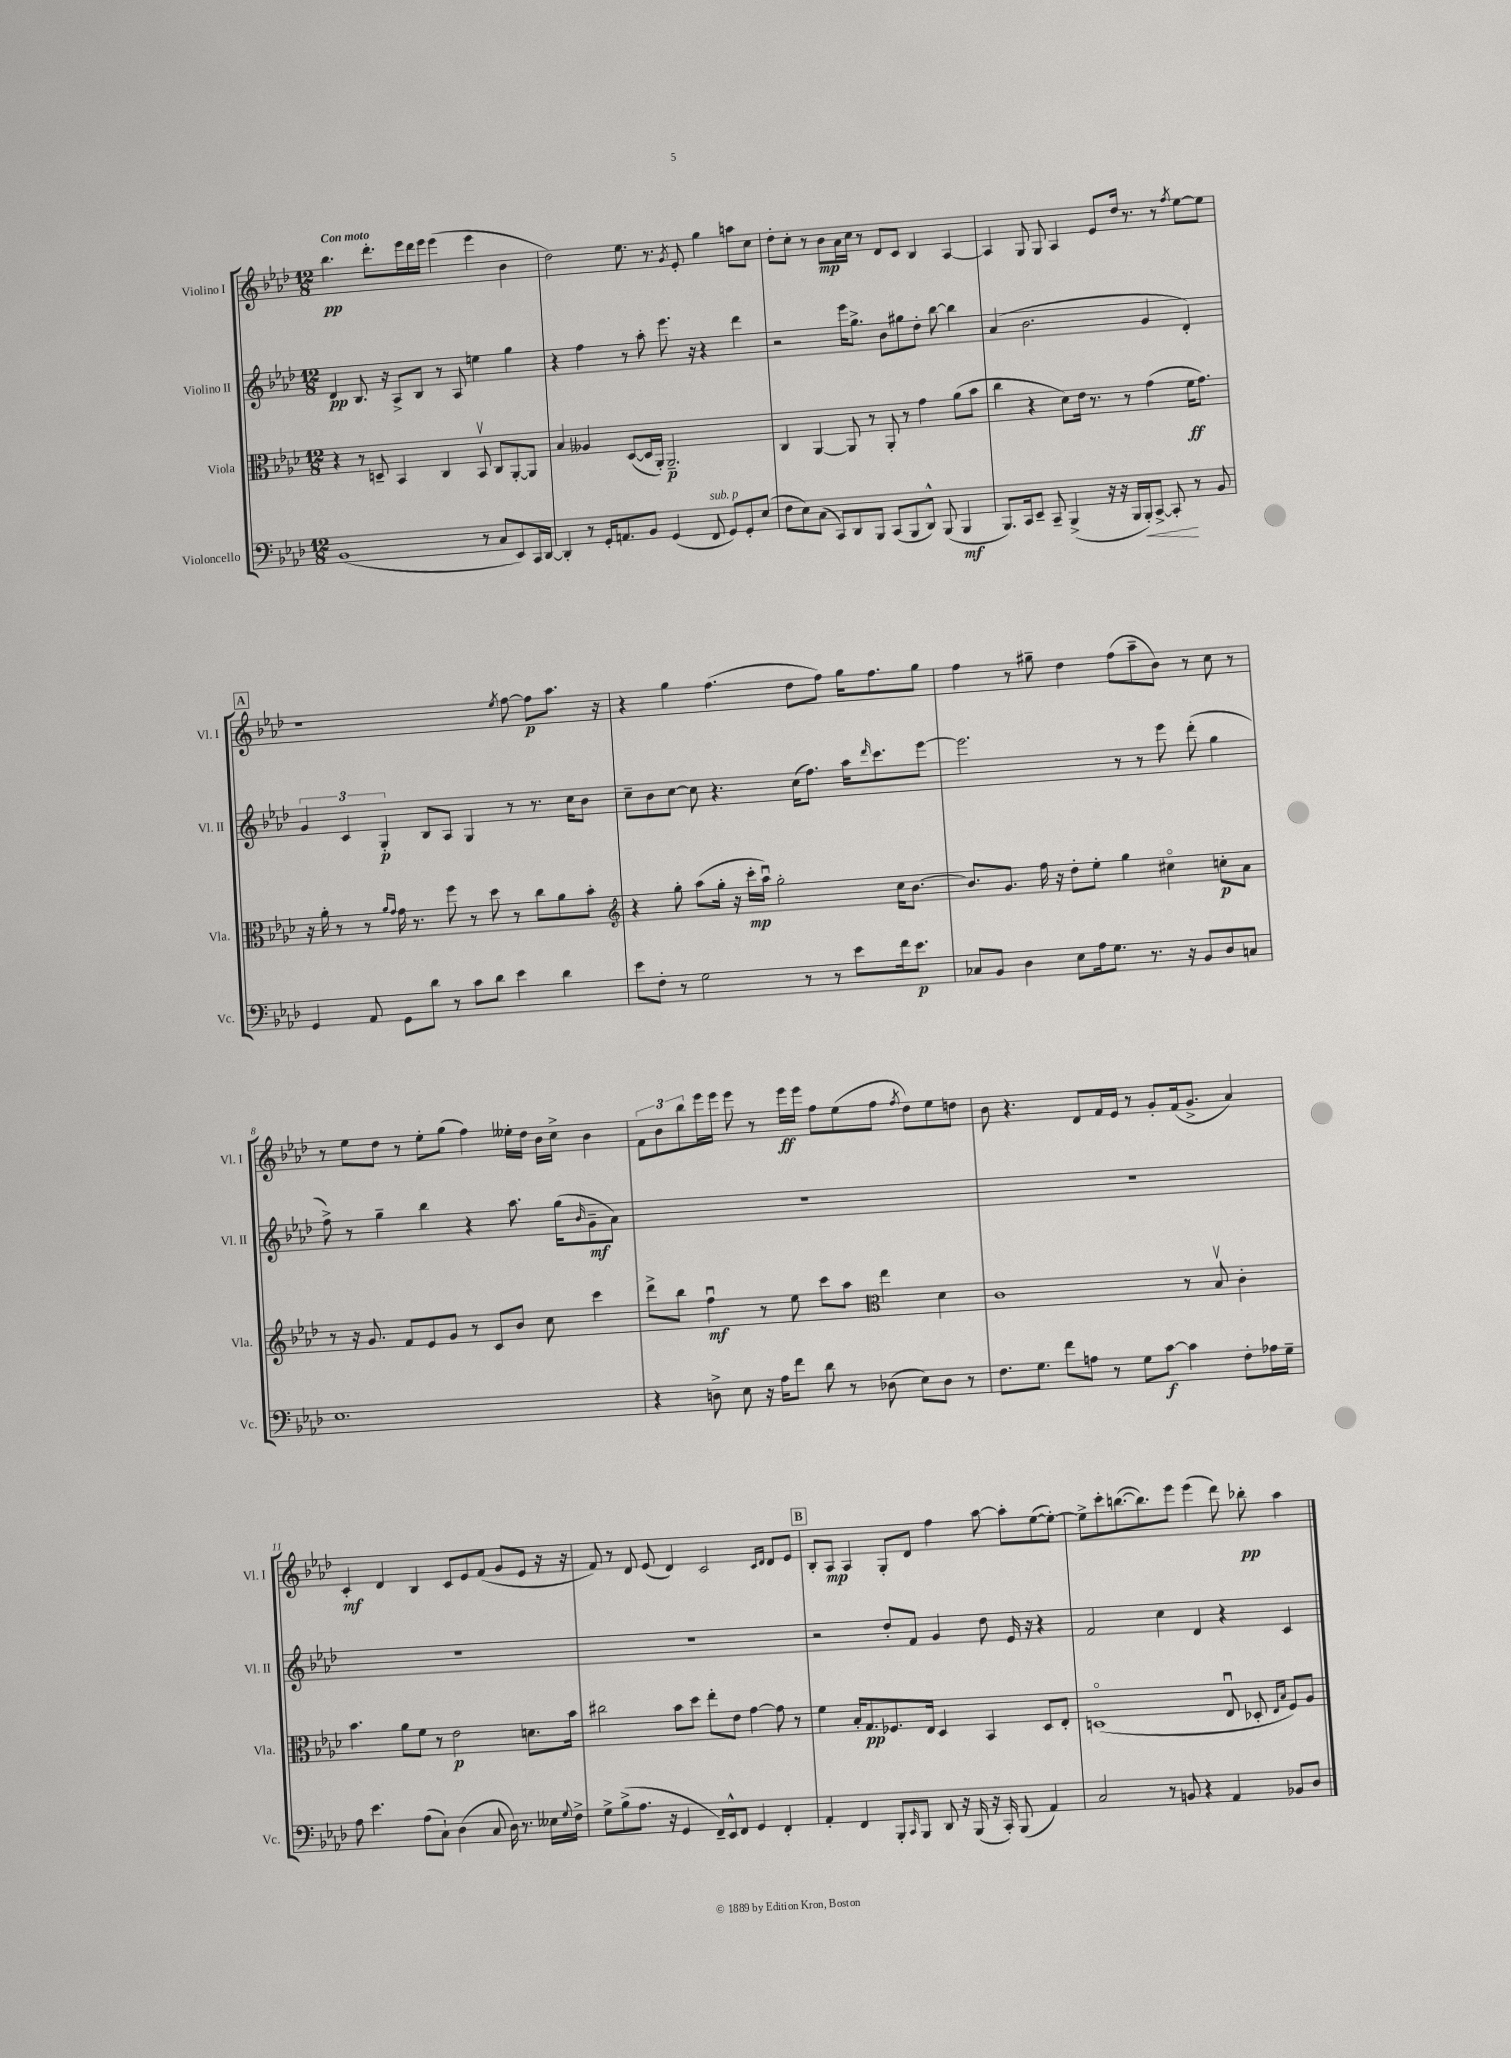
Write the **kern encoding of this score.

**kern	**dynam	**kern	**dynam	**kern	**dynam	**kern	**dynam
*part4	*part4	*part3	*part3	*part2	*part2	*part1	*part1
*staff4	*staff4	*staff3	*staff3	*staff2	*staff2	*staff1	*staff1
*I"Violoncello	*	*I"Viola	*	*I"Violino II	*	*I"Violino I	*
*I'Vc.	*	*I'Vla.	*	*I'Vl. II	*	*I'Vl. I	*
*clefF4	*	*clefC3	*	*clefG2	*	*clefG2	*
*k[b-e-a-d-]	*	*k[b-e-a-d-]	*	*k[b-e-a-d-]	*	*k[b-e-a-d-]	*
*M12/8	*	*M12/8	*	*M12/8	*	*M12/8	*
=1	=1	=1	=1	=1	=1	=1	=1
!	!	!	!	!	!	!LO:TX:a:B:t=Con moto	!
(1BB-	.	4r	.	4d-/	pp	4.bb-\	pp
.	.	8r	.	8.B-/	.	.	.
.	.	8Dn~/	.	.	.	8.ddd-'\L	.
.	.	.	.	16r	.	.	.
.	.	4BB-/	.	8A-^/L	.	.	.
.	.	.	.	.	.	16eee-\L	.
.	.	.	.	8B-/J	.	16ddd-\	.
.	.	.	.	.	.	16eee-\JJ	.
.	.	4C/	.	8r	.	(4eee-\	.
.	.	.	.	8A-/	.	.	.
8r	.	8BB-v/	.	4een\	.	4eee-\	.
8C/L	.	8C/L	.	.	.	.	.
8EE-/)	.	[8AA-'/	.	4gg\	.	4b-\	.
16CC/L	.	8AA-/J]	.	.	.	.	.
[16DD-/JJ	.	.	.	.	.	.	.
=2	=2	=2	=2	=2	=2	=2	=2
4DD-'/]	.	4B-/	.	4r	.	2dd-\)	.
8r	.	4A--X/	.	4ff\	.	.	.
16GG'/KL	.	.	.	.	.	.	.
8.AAn/	.	.	.	.	.	.	.
.	.	([8D-/L	.	8r	.	8.ee-\	.
8BB-/J	.	16D-/L]	.	8aa-'\	.	.	.
.	.	16AA-'/JJ)	.	.	.	8.r	.
(4GG/	.	2.AA-~/	p	8.eee-\	.	.	.
.	.	.	.	.	.	8qg/	.
.	.	.	.	.	.	8e-'/	.
.	.	.	.	16r	.	.	.
!LO:TX:a:i:t=sub. p	!	!	!	!	!	!	!
8FF/	.	.	.	4r	.	4gg\	.
8GG/L)	.	.	.	.	.	.	.
8GG'/	.	.	.	4ddd-\	.	8aan\L	.
(8E-/J	.	.	.	.	.	8cc\J	.
=3	=3	=3	=3	=3	=3	=3	=3
8F\L	.	4C/	.	2r	.	8dd-'\L	.
8E-\)	.	.	.	.	.	8cc'\J	.
(8C\J	.	[4AA-/	.	.	.	8r	.
8CC/L)	.	.	.	.	.	8b-\L	mp
8DD-/	.	8AA-/]	.	16eee-\KL	.	16a-\L	.
.	.	.	.	8.gg^\J	.	16cc\JJ	.
8BBB-/J	.	8r	.	.	.	8r	.
(8CC/L	.	8AA-'/	.	8b-\L	.	8d-/L	.
8BBB-/	.	8r	.	8gg#X\	.	8c/J	.
8DD-^^/J)	.	4g\	.	8dd-'\J	.	4B-/	.
(8BBB-/	.	.	.	[8bb-\	.	.	.
4BBB-/	mf	(8a-\L	.	4bb-\]	.	[4A-/	.
.	.	8b-\J	.	.	.	.	.
=4	=4	=4	=4	=4	=4	=4	=4
8.BBB-/L)	.	4cc\	.	(4a-/	.	4A-/]	.
16CC/k	.	.	.	.	.	.	.
8EE-~/J	.	4r	.	2.b-\	.	8G/	.
8CC~/	.	.	.	.	.	8G/	.
(4BBB-^/	.	8d-\L)	.	.	.	4A-/	.
.	.	16e-\Jk	.	.	.	.	.
.	.	8.r	.	.	.	.	.
16r	.	.	.	.	.	8e-/L	.
16r	.	.	.	.	.	.	.
16BBB-/LL	.	8r	.	.	.	16dd-/Jk	.
!	!LO:HP:b	!	!	!	!	!	!
16BBB-'/J)	<	.	.	.	.	8.r	.
[8CC^/J	.	(4g\	.	4g/	.	.	.
8CC'/]	.	.	.	.	.	8r	.
.	.	.	.	.	.	8qff/	.
8r	[	16f\KL	ff	4d-'/)	.	[8ee-\L	.
.	.	8.g\J)	.	.	.	.	.
8BB-/	.	.	.	.	.	8ee-\J]	.
!!LO:LB:g=z
!!LO:REH:place=s1:t=A
=5	=5	=5	=5	=5	=5	=5	=5
4GG/	.	16r	.	6g/	.	1r	.
.	.	16a-'\	.	.	.	.	.
.	.	8r	.	.	.	.	.
.	.	.	.	6c/	.	.	.
8AA-/	.	8r	.	.	.	.	.
.	.	.	.	6G'/	p	.	.
.	.	16qqa-/LL	.	.	.	.	.
.	.	16qqg/JJ	.	.	.	.	.
8GG\L	.	16g\	.	.	.	.	.
.	.	8.r	.	.	.	.	.
8d-\J	.	.	.	8B-/L	.	.	.
8r	.	8ff\	.	8A-/J	.	.	.
8c\L	.	8r	.	4G/	.	.	.
8d-\J	.	8dd-\	.	.	.	.	.
.	.	.	.	.	.	8qee-/	.
4e-\	.	8r	.	8r	.	[8ff\	.
.	.	8cc\L	.	8.r	.	8ff\L]	p
4d-\	.	8a-\	.	.	.	8.aa-\J	.
.	.	.	.	16cc\KL	.	.	.
.	.	8b-'\J	.	8b-\J	.	.	.
.	.	.	.	.	.	16r	.
=6	=6	=6	=6	=6	=6	=6	=6
*	*	*clefG2	*	*	*	*	*
8e-\L	.	4r	.	8cc~\L	.	4r	.
8F'\J	.	.	.	8b-\	.	.	.
8r	.	8gg'\	.	[8cc\J	.	4gg\	.
2G\	.	(8aa-\L	.	8cc\]	.	.	.
.	.	16gg'\Jk	.	4.r	.	(4.ff\	.
.	.	16r	.	.	.	.	.
.	.	16ccc'\LL	mp	.	.	.	.
.	.	16aa-u\JJ)	.	.	.	.	.
.	.	2gg'\	.	.	.	.	.
8r	.	.	.	(16cc\KL	.	8dd-\L	.
.	.	.	.	8.ff\J)	.	.	.
8r	.	.	.	.	.	8ff\J)	.
8e-\L	.	.	.	16aa-\KL	.	16gg\KL	.
.	.	.	.	16qqddd-/	.	.	.
.	.	.	.	8.ccc\	.	8.ff\	.
16f\k	.	16cc\KL	.	.	.	.	.
8.e-\J	p	[8.b-\J	.	.	.	.	.
.	.	.	.	[8eee-\J	.	8gg\J	.
=7	=7	=7	=7	=7	=7	=7	=7
8C-X/L	.	8.b-/L]	.	2.eee-\]	.	4ff\	.
8BB-/J	.	.	.	.	.	.	.
.	.	8.g/J	.	.	.	.	.
4D-\	.	.	.	.	.	8r	.
.	.	16ff\	.	.	.	8gg#X~\	.
.	.	16r	.	.	.	.	.
8E-\L	.	8dd-'\L	.	.	.	4dd-\	.
16A-\k	.	8ee-'\J	.	.	.	.	.
8.G\J	.	.	.	.	.	.	.
.	.	4gg\	.	8r	.	(8ff\L	.
8.r	.	.	.	8r	.	8aa-~\	.
.	.	4cc#X\	.	8eee-\	.	8b-\J)	.
16r	.	.	.	.	.	.	.
8BB-/L	.	.	.	(8ddd-'\	.	8r	.
8D-/	.	8ccn'\L	p	4gg\	.	8cc\	.
8Cn/J	.	8a-\J	.	.	.	8r	.
!!LO:LB:g=z
=8	=8	=8	=8	=8	=8	=8	=8
1.E-	.	8r	.	8ff^\)	.	8r	.
.	.	16r	.	8r	.	8ee-\L	.
.	.	8.g/	.	.	.	.	.
.	.	.	.	4gg~\	.	8dd-\J	.
.	.	8f/L	.	.	.	8r	.
.	.	8e-/	.	4bb-\	.	8ee-'\L	.
.	.	8g/J	.	.	.	(8gg\J	.
.	.	8r	.	4r	.	4ff\)	.
.	.	8c/L	.	.	.	.	.
.	.	8b-/J	.	8.aa-\	.	16ee--X'\LL	.
.	.	.	.	.	.	16dd-\JJ	.
.	.	8cc\	.	.	.	16b-\LL	.
.	.	.	.	(16gg\KL	.	16cc^\JJ	.
.	.	.	.	16qqb-/	.	.	.
.	.	4ccc\	.	8g~\	mf	4b-\	.
.	.	.	.	8a-\J)	.	.	.
=9	=9	=9	=9	=9	=9	=9	=9
4r	.	8ddd-^\L	.	1.r	.	12f\L	.
.	.	.	.	.	.	12b-\	.
.	.	8bb-\J	.	.	.	.	.
.	.	.	.	.	.	12bb-\	.
8Dn^\	.	4ffu\	mf	.	.	16eee-\L	.
.	.	.	.	.	.	16eee-\JJ	.
8E-\	.	.	.	.	.	8eee-\	.
16r	.	8r	.	.	.	8r	.
16A-\KL	.	.	.	.	.	.	.
8f\J	.	8ee-\	.	.	.	16eee-\LL	ff
.	.	.	.	.	.	16eee-\JJ	.
8d-\	.	8ccc\L	.	.	.	8ff\L	.
8r	.	8aa-\J	.	.	.	(8ee-\	.
*	*	*clefC3	*	*	*	*	*
(8D-X\	.	4ee-\	.	.	.	8ff\J	.
.	.	.	.	.	.	8qff/	.
8E-\L)	.	.	.	.	.	8dd-\L)	.
8D-\J	.	4d-\	.	.	.	8ee-\	.
8r	.	.	.	.	.	8ddn\J	.
=10	=10	=10	=10	=10	=10	=10	=10
8.F\L	.	1c	.	1.r	.	8b-\	.
.	.	.	.	.	.	4.r	.
8.G\J	.	.	.	.	.	.	.
8f\L	.	.	.	.	.	.	.
8An\J	.	.	.	.	.	8d-/L	.
8r	.	.	.	.	.	16f/L	.
.	.	.	.	.	.	16e-/JJ	.
8G\L	.	.	.	.	.	8r	.
[8c\J	f	.	.	.	.	8g'/L	.
4c\]	.	8r	.	.	.	(16f/k	.
.	.	.	.	.	.	8.g^/J	.
.	.	8B-v/	.	.	.	.	.
8F'\L	.	4c'\	.	.	.	4a-/)	.
16A-X\L	.	.	.	.	.	.	.
16G~\JJ	.	.	.	.	.	.	.
!!LO:LB:g=z
=11	=11	=11	=11	=11	=11	=11	=11
8A-\	.	4.b-\	.	1.r	.	4c'/	mf
4.e-\	.	.	.	.	.	.	.
.	.	.	.	.	.	4d-/	.
.	.	8a-\L	.	.	.	.	.
(8A-\L	.	8f\J	.	.	.	4B-/	.
8C`\J)	.	8r	.	.	.	.	.
(4D-\	.	2e-\	p	.	.	8c/L	.
.	.	.	.	.	.	8e-/	.
8C/	.	.	.	.	.	(8f/J	.
16D-\)	.	.	.	.	.	8g/L	.
8.r	.	.	.	.	.	.	.
.	.	8.dn\L	.	.	.	8e-/J	.
16E--X\LL	.	.	.	.	.	16r	.
8qqG/	.	.	.	.	.	.	.
16F^\JJ	.	16b-\Jk	.	.	.	16r	.
=12	=12	=12	=12	=12	=12	=12	=12
8G^\L	.	2cc#X\	.	1.r	.	8f/)	.
(8B-^\	.	.	.	.	.	8r	.
8.A-\J	.	.	.	.	.	8d-/	.
.	.	.	.	.	.	(8e-/	.
16r	.	.	.	.	.	.	.
4GG/	.	8b-\L	.	.	.	4d-/)	.
.	.	8dd-\J	.	.	.	.	.
16FF~/LL)	.	8ee-'\L	.	.	.	2c/	.
16EE-^^/J	.	.	.	.	.	.	.
8FF/J	.	8e-\J	.	.	.	.	.
4GG/	.	[4g\	.	.	.	.	.
.	.	.	.	.	.	16qqc/LL	.
.	.	.	.	.	.	16qqd-/JJ	.
4FF'/	.	8g\]	.	.	.	8d-/L	.
.	.	8r	.	.	.	8e-/J	.
!!LO:REH:place=s1:t=B
=13	=13	=13	=13	=13	=13	=13	=13
4AA-'/	.	4f\	.	2r	.	8B-'/L	.
.	.	.	.	.	.	8A-/J	mp
4FF/	.	16B-'/KL	.	.	.	4A-/	.
.	.	8.G/	pp	.	.	.	.
8BBB-'/L	.	8.F-X/	.	8dd-'/L	.	8G'/L	.
16qqCC/	.	.	.	.	.	.	.
8BBB-/J	.	.	.	8f/J	.	8d-/J	.
.	.	16E-/Jk	.	.	.	.	.
8DD-/	.	4D-/	.	4g/	.	4ff\	.
16r	.	.	.	.	.	.	.
(16BBB-/	.	.	.	.	.	.	.
16r	.	4BB-/	.	8dd-\	.	[8aa-\	.
16CC'/)	.	.	.	.	.	.	.
(8BBB-/	.	.	.	16e-/	.	8aa-'\L]	.
.	.	.	.	16r	.	.	.
4AA-/)	.	8D-/L	.	4r	.	([8ee-\	.
.	.	8E-'/J	.	.	.	8ee-'\J_)	.
=14	=14	=14	=14	=14	=14	=14	=14
2C/	.	(1Dn	.	2f/	.	8ee-^\L]	.
.	.	.	.	.	.	8ccc'\	.
.	.	.	.	.	.	([8.bbn\	.
.	.	.	.	.	.	8.bb\])	.
8r	.	.	.	4cc\	.	.	.
8BBn/	.	.	.	.	.	8eee-\J	.
4r	.	.	.	4d-/	.	(4eee-\	.
4AA-/	.	8E-u/	.	4r	.	8ddd-\)	.
.	.	8D-X'/	.	.	.	8bb-X'\	pp
.	.	16qqE-/LL	.	.	.	.	.
.	.	16qqB-/JJ	.	.	.	.	.
8BB-X/L	.	8F/L)	.	4c/	.	4aa-\	.
8D-/J	.	8A-/J	.	.	.	.	.
==	==	==	==	==	==	==	==
*-	*-	*-	*-	*-	*-	*-	*-
